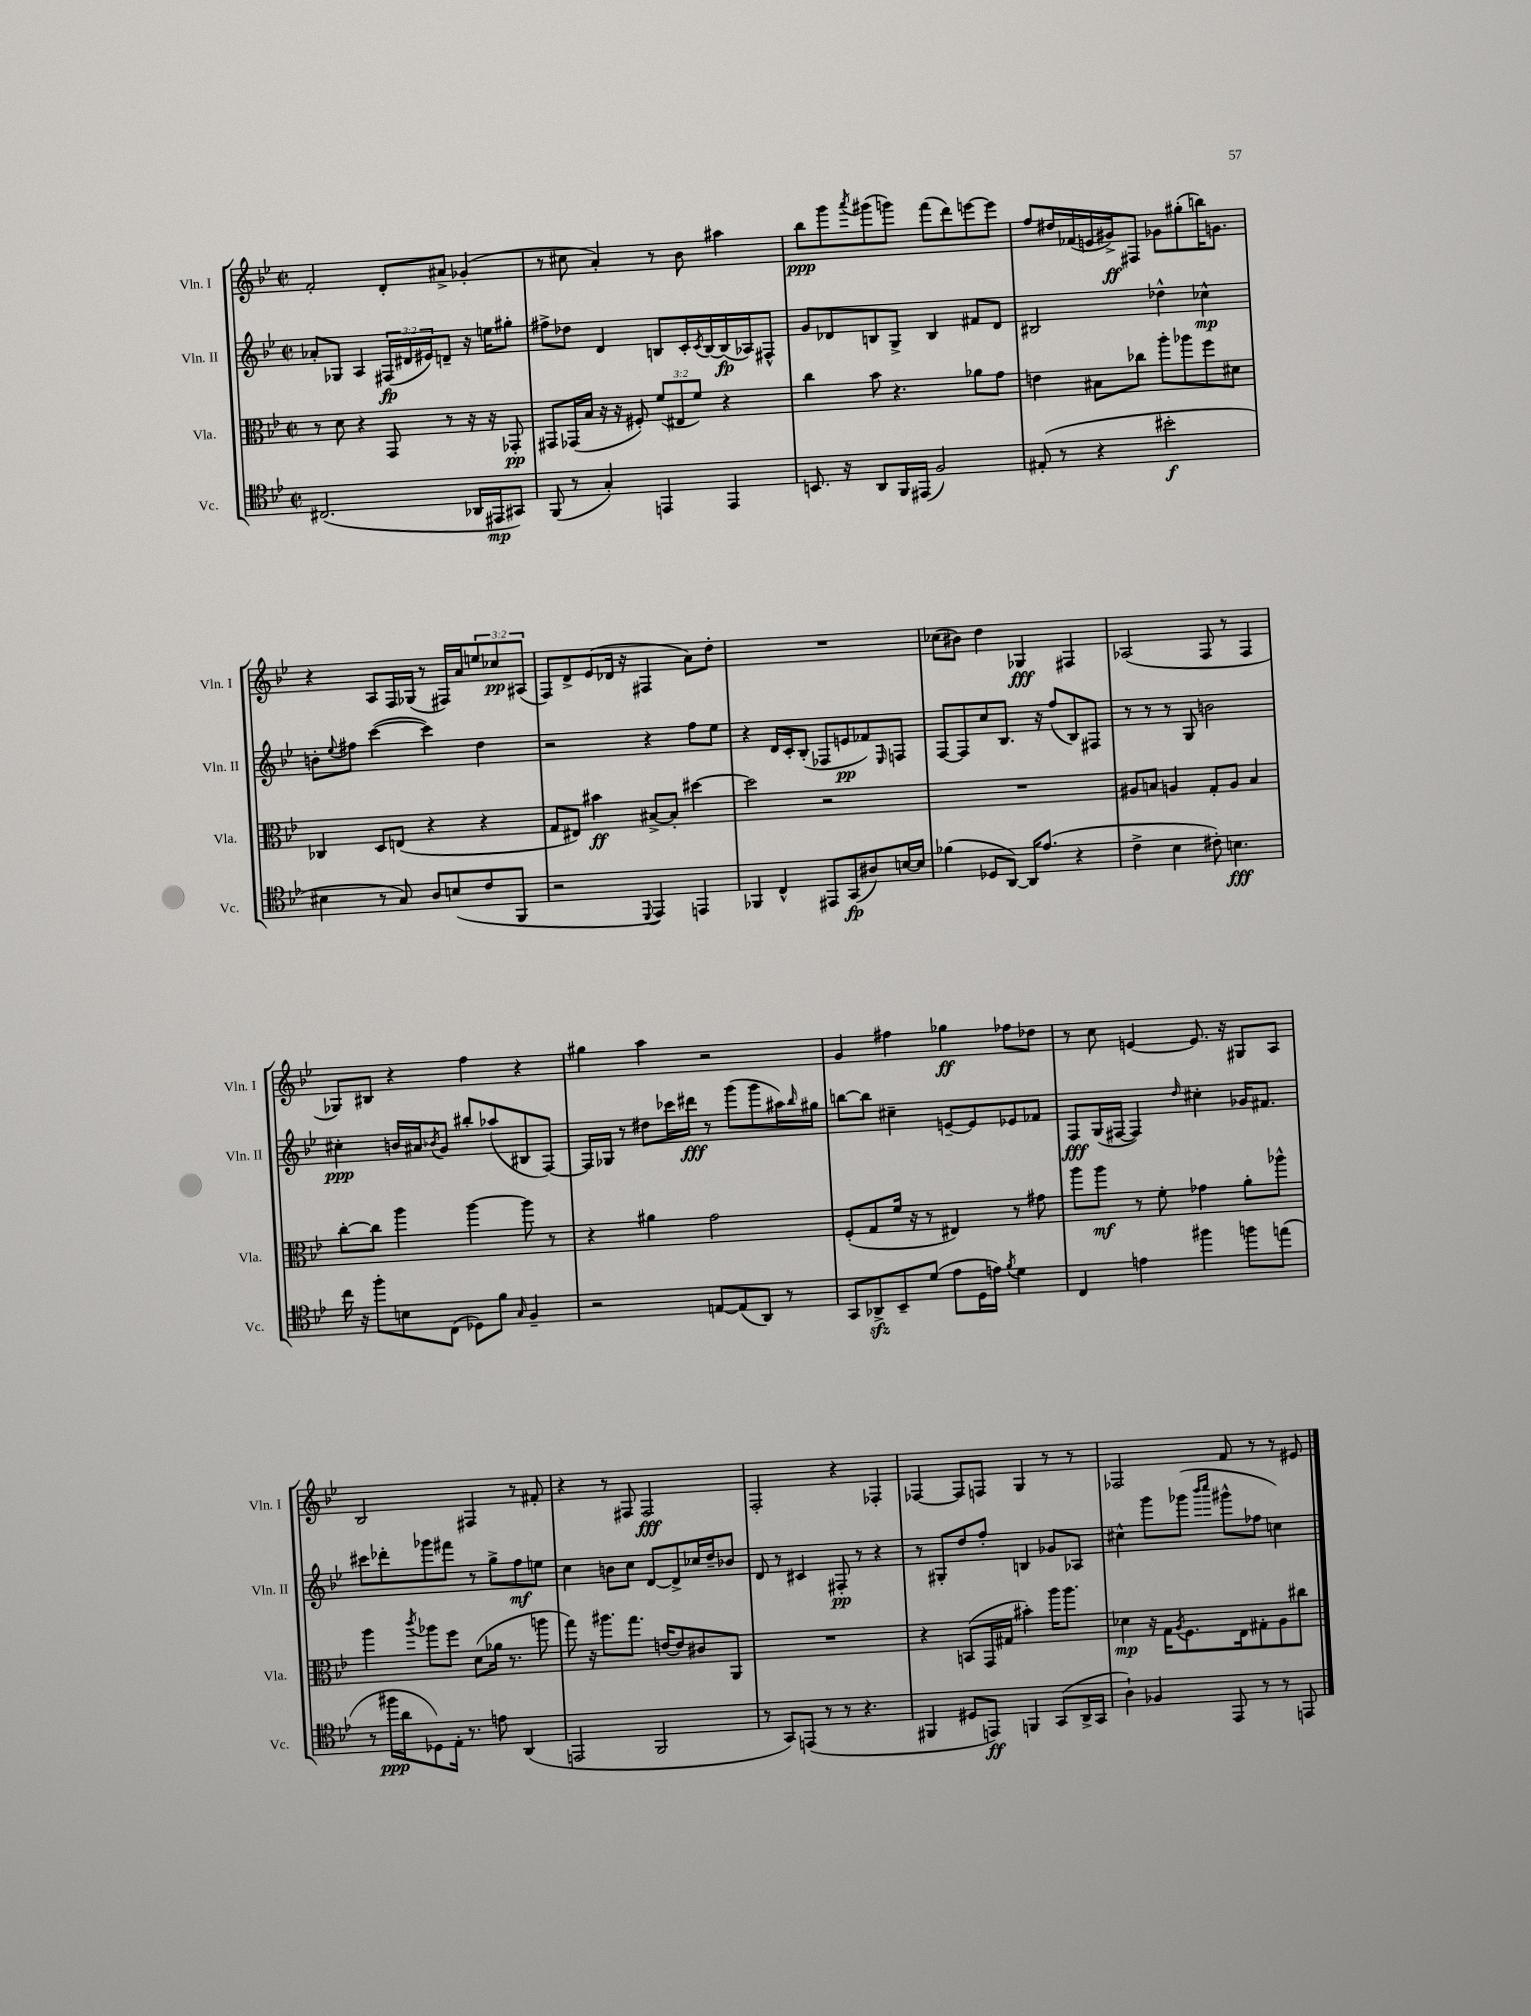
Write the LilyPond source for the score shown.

<<
\new StaffGroup <<
\new Staff = "s0" \with { instrumentName = "Vln. I" shortInstrumentName = "Vln. I" } {
    \clef treble \key bes \major \defaultTimeSignature \time 2/2 \override Staff.TupletNumber.text = #tuplet-number::calc-fraction-text
    f'2-. d'8-. ais'8-> ges'4-.( |
    r8 cis''8 a'4-.) r8 bes'8 ais''4 |
    bes''8\ppp g'''8 \acciaccatura { a'''8 } gis'''8( g'''8) f'''8( d'''8) e'''8~ e'''8 |
    f''8 dis''16 fes'16( e'16 gis'16->\ff) fis8 ges'8 gis''8-.( b''16) g'8. |
    r4 a8 f16 ges16( r8 fis16) a'16 \tuplet 3/2 { e''8 ces''8\pp ais8( } |
    f8) d'8-> ees'8( des'16 r16 fis4 a'8) d''8-. |
    R1 |
    ces''8( bis'8) d''4 ges4\fff fis4 |
    aes2( f8 r8 f4 |
    ges8) bis8 r4 f''4 r4 |
    gis''4 a''4 r2 |
    g'4 fis''4 ges''4\ff fes''8 des''8 |
    r8 c''8 e'4~ e'8. r16 gis8 a8 |
    bes2 fis4 r8 fis'8-. |
    r4 r8 fis8 fis2\fff |
    f2-. r4 fes4-. |
    fes4~ fes8 f8 g4 r8 r8 |
    fes2 f'8 r8 r8 eis'8 \bar "|." |
}
\new Staff = "s1" \with { instrumentName = "Vln. II" shortInstrumentName = "Vln. II" } {
    \clef treble \key bes \major \defaultTimeSignature \time 2/2 \override Staff.TupletNumber.text = #tuplet-number::calc-fraction-text
    aes'8-. ges8 a4 \tuplet 3/2 { fis16\fp( dis'16 eis'16) } d'8-- r16 e''16 gis''8-. |
    fis''8-> des''8 d'4 b8 c'16-. \acciaccatura { c'8 } b16~ b16\fp( aes16) fis8-^ |
    g'8 des'8 b8 g8-> b4 fis'8 des'8 |
    bis2 des''4-^ ces''4-^\mp |
    b'8-. \appoggiatura { ees''8 } fis''8 c'''4~( c'''4) d''4 |
    r2 r4 f''8 ees''8 |
    r4 d'16 c'16-. bes8-.( fes8 e'8\pp fes'8) \grace { ees16 } f8 |
    f8~ f8 c''8 bes8. r16 f''8( bes8) fis8 |
    r8 r8 r8 g8 b'2 |
    cis''4-.\ppp b'16 ais'16 \acciaccatura { bes'8 } g'8 bis''8-. aes''8( bis8 f8~) |
    f16 ges16 r8 dis''8 ces'''16 dis'''16\fff r8 g'''8( g'''8 ais''16) \grace { bes''16 } gis''16 |
    b''8~ b''8 cis''4-- e'8~-- e'8 ees'8 fes'8 |
    f8\fff g16( fis16~ fis4) \grace { d''16 } cis''4-. ges'16 fis'8. |
    cis'''8 des'''8-. ges'''8 fis'''8 r8 g''8-> f''8\mf e''8 |
    c''4 b'8 c''8 d'8~ d'8-> ces''16 d''16-- bes'8 |
    d'8 r8 cis'4 fis8-.\pp r8 r4 |
    r8 gis8-. d''8 f''8-. b4 ges'8 aes8 |
    cis''4-^ g'''8 ges'''8( \grace { bes'''16 c''''16 } gis'''8-^ fes''8 c''4) \bar "|." |
}
\new Staff = "s2" \with { instrumentName = "Vla." shortInstrumentName = "Vla." } {
    \clef alto \key bes \major \defaultTimeSignature \time 2/2 \override Staff.TupletNumber.text = #tuplet-number::calc-fraction-text
    r8 d'8 r4 g,8 r8 r16 r16 ges,8-.\pp |
    gis,8 ges,16( bes16 r16 r16 fis8-.) \tuplet 3/2 { f'8( eis8 f'8) } r4 |
    c''4 bes'8 r4. aes'8 g'8 |
    e'4 bis8 ces''8 a''8-. aes''8 f''8 dis'8 |
    ces4 d8 e8( r4 r4 |
    g8 eis8) bis'4\ff bis8~-> bis8-. dis''4~ |
    dis''2 r2 |
    R1 |
    ais8 b8 a4 g8-. a8 b4 |
    c''8~-. c''8 a''4 a''4~ a''8 r8 |
    r4 ais'4 g'2 |
    f8-.( g8 f'16 r16 r8 eis4) r8 gis'8 |
    a''8 a''8\mf r8 f'8-. ges'4 a'8-. aes''8-^ |
    a''4 \acciaccatura { c'''8 } aes''8 f''8 d'8( aes'16 r8. a''8 |
    g''8) r16 ais''8. g''8. e'16~ e'8 cis'8 a,8 |
    R1 |
    r4 b,8( g,16 gis16 bis'4-.) a''16 a''8. |
    des'4\mp r16 g16 \acciaccatura { a8 } f8. ees16 gis8-. a8 cis''8 \bar "|." |
}
\new Staff = "s3" \with { instrumentName = "Vc." shortInstrumentName = "Vc." } {
    \clef tenor \key bes \major \defaultTimeSignature \time 2/2
    cis2.( aes,16 eis,16\mp gis,8) |
    f,8( r8 g4-.) e,4 e,4 |
    b,8. r16 a,8 f,16 eis,16( f2) |
    eis8-.( r8 r4 bis'2-.\f |
    bis4 r8 g8) a8 b8( c'8 f,8 |
    r2 \appoggiatura { d,8 } ees,4) e,4 |
    fes,4 c4-^ eis,8 g,8\fp( ais8) b16~ b16 |
    fes'4( des8 a,8~) a,16 ees'8.( r4 |
    c'4-> bes4 cis'8-.) b4.\fff |
    c''16 r16 f''8-. b8 c8( des8) f'8 \grace { g16 } f4-- |
    r2 e8~ e8( a,8) r8 |
    g,8 aes,8->\sfz bes,8-- d'8( ees'8 d16 e'16) \acciaccatura { f'8 } d'4 |
    c4 e'4 fis''4 f''8 e''8( |
    r8 fis''16\ppp a'16 des8) ees16-. r8. e'8 a,4( |
    e,2 f,2 |
    r8 g,8) e,8( r8 r8 r4. |
    fis,4 dis8 e,8\ff) f,4 g,8( a,16-> g,16 |
    a4-!) fes4 ees,8 r8 r8 e,8 \bar "|." |
}
>>
>>
\layout { \context { \Score \remove "Bar_number_engraver" } }
